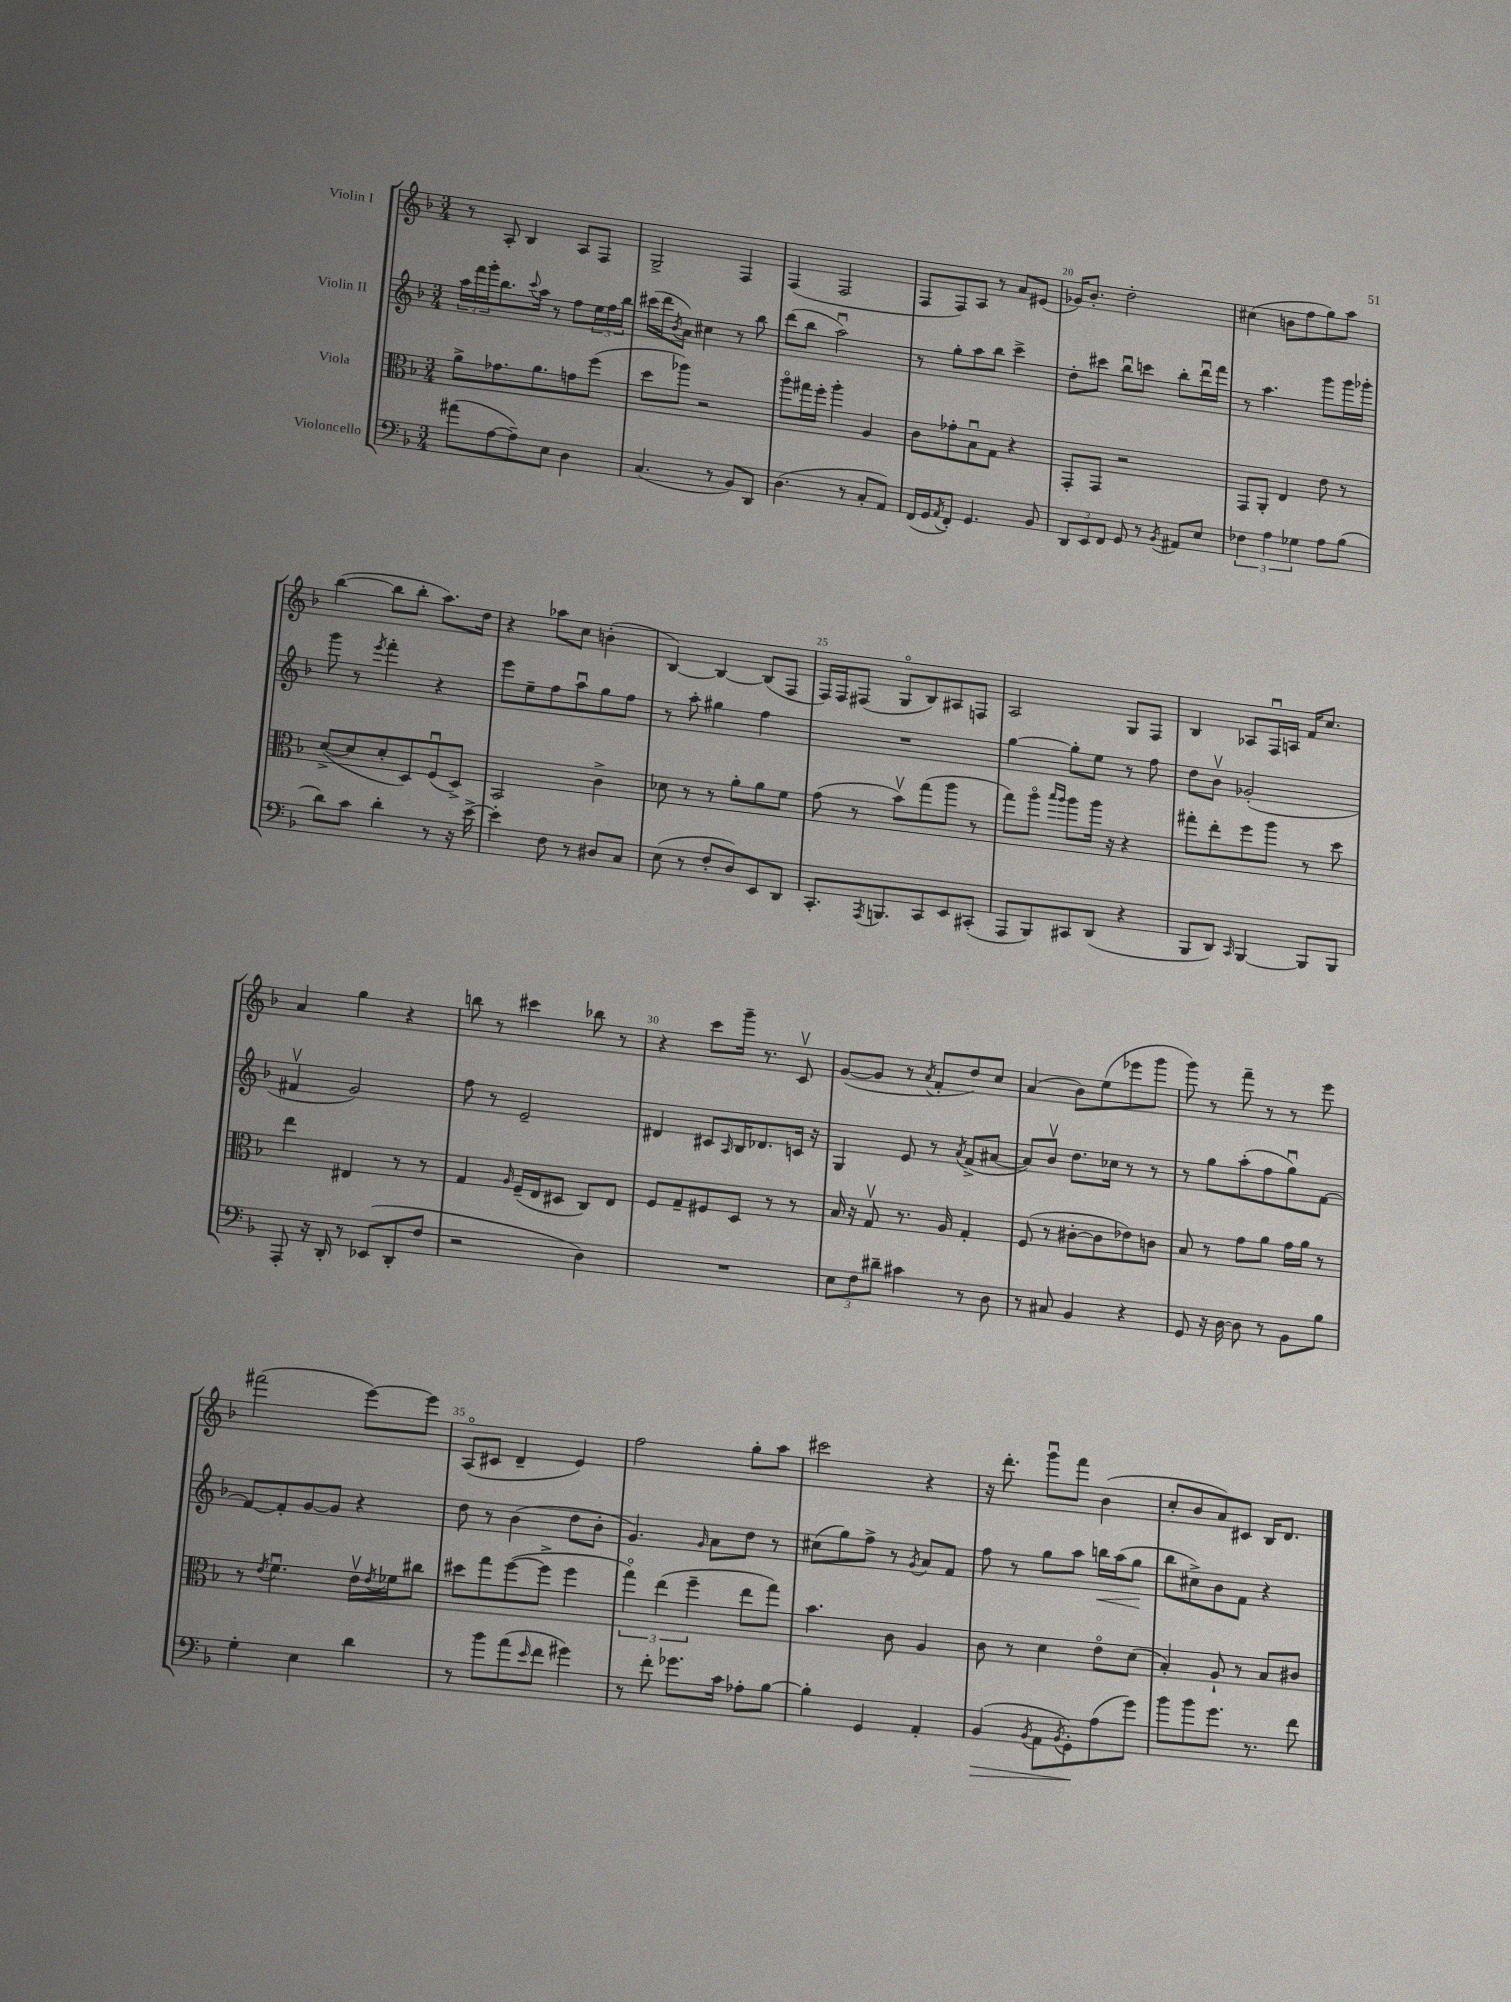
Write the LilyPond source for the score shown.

<<
\new StaffGroup <<
\new Staff = "s0" \with { instrumentName = "Violin I" } {
    \clef treble \key f \major \numericTimeSignature \time 3/4
    r8 a8-. bes4 a8 f8 |
    g2-> f4 |
    f4( f2 |
    f8 f8) a8 r8 a'8 eis'8( |
    ges'16) bes'8.-. d''2-. |
    cis''4( b'8 f''8 g''8) a''8 |
    bes''4~( bes''8 bes''8-. a''8.) d''16 |
    r4 aes''8 c''8 b'4-.( |
    bes4~) bes4~ bes8( f8 |
    f16) f16 fis8( g8\flageolet bes8) ais8 f8 |
    a2 g8 f8 |
    bes4 aes8 f16\downbow a16 f'16 c''8. |
    a'4 g''4 r4 |
    b''8 r8 cis'''4 bes''8 r8 |
    r4 c'''8 g'''16-- r8. c'8\upbow |
    g'8~( g'8 r8 \acciaccatura { a'8 } f'8-. d''8) c''8 |
    a'4( bes'8) e''8( ees'''8 g'''8 |
    g'''8) r8 f'''8-- r8 r8 e'''8 |
    fis'''2( e'''8~) e'''8 |
    a8\flageolet( cis'8 d'4-- e'4) |
    f''2 g''8-. a''8 |
    cis'''2 r4 |
    r16 d'''8.-. g'''8\downbow f'''8 bes'4( |
    c''8-. bes'8 a'8) cis'8 bes16 d'8. \bar "|." |
}
\new Staff = "s1" \with { instrumentName = "Violin II" } {
    \clef treble \key f \major \numericTimeSignature \time 3/4
    \tuplet 3/2 { a''16 f'''16 g'''16-. } bes''8. \appoggiatura { c'''8 } a''16 r8 f''8 \tuplet 3/2 { e''16 f''16 bes''16 } |
    cis'''16( d'''16 \acciaccatura { bes'8 } a'8) cis''4 r8 bes''8 |
    d'''8( bes''8 a''2\downbow) |
    r8 g''8-. a''8 bes''8 c'''4-> |
    d''8-. cis'''8 bes''8\downbow c'''8 bes''8-. d'''16\downbow f'''16 |
    r8 a''4. g'''8 g'''16 ges'''16-. |
    g'''8 r8 \acciaccatura { e'''8 } f'''4-. r4 |
    e'''8 e''8-- f''8 a''8\downbow g''8 f''8 |
    r8 a''8-. gis''4 f''4 |
    R2. |
    g''4~ g''8-. e''8 r8 f''8 |
    d''8 bes'8\upbow ges'2-.( |
    fis'4\upbow g'2) |
    f''8 r8 e'2-- |
    dis'4 cis'8 \grace { a16 } bes16 des'8. c'16 r16 |
    g4 e'8 r8 \acciaccatura { a'8 } f'8->( ais'8~ |
    ais'8) bes'8\upbow d''8. ces''16 r8 r8 |
    r8 g''8 a''8-.( f''8 g''8\downbow) f'8~ |
    f'8~ f'8-. g'8~ g'8 r4 |
    d''8 r8 bes'4( d''8 bes'8-. |
    g'4.) \grace { g'16 } a'8 d''8 r8 |
    cis''8( g''8) f''8-> r8 \acciaccatura { g'8 } a'8 f'8 |
    f''8 r8 g''8 a''8 b''16\< a''16( g''8\! |
    bes''8 cis''8->) bes'8 f'8 r4 \bar "|." |
}
\new Staff = "s2" \with { instrumentName = "Viola" } {
    \clef alto \key f \major \numericTimeSignature \time 3/4
    a'8-> ges'8. a'8. g'8 f''8( |
    d''8 aes''8) r2 |
    a''8\flageolet gis''16 f''16-. a''4-. a4 |
    c'8 ges'8-. bes8\downbow g8 r4 |
    g,8-. g,8 r2 |
    g,8 a,8-. e4 e'8 r8 |
    d'8~->( d'8 d'8-. d8) f8\downbow( d8->) |
    bes,2 c'4-> |
    des'8 r8 r8 a'8-. a'8 f'8 |
    g'8( r8 bes'8\upbow) g''8( a''8 r8 |
    g''8) a''8\flageolet \grace { bes''16 a''16 } a''8 a''16 r16 r4 |
    gis''8-. e''8-. f''8 a''8 r8 d''8 |
    e''4 eis4 r8 r8 |
    g4 \grace { a16 } f16--( e16 dis8 c8) e8 |
    f8 g8-- fis8 d8 r8 r8 |
    bes16 r16 g8\upbow r8. a16 g4-. |
    f8( r8 cis'8~-. cis'8 ees'8) c'8 |
    bes8 r8 g'8 a'8 g'16 a'16 r8 |
    r8 \acciaccatura { e'8 } f'4.\downbow e'16\upbow \acciaccatura { e'8 } fes'16 cis''8 |
    dis''8 g''8 f''8~( f''8-> f''4 |
    \tuplet 3/2 { g''4\flageolet) e''4( f''4-- } e''8 g''8) |
    bes'4. c'8 a4 |
    c'8 r8 d'4 e'8\flageolet d'8( |
    bes4-.) a8-! r8 bes8 cis'8 \bar "|." |
}
\new Staff = "s3" \with { instrumentName = "Violoncello" } {
    \clef bass \key f \major \numericTimeSignature \time 3/4
    ais'8( a8~ a8--) e8 d4 |
    c4.( r8 bes,8) d,8 |
    d4.( r8 c8-. a,8) |
    f,16( g,16 \acciaccatura { a,8 } f,8-.) g,4. bes,8 |
    \tuplet 3/2 { d,8 e,8 f,8 } g,8 r8 \acciaccatura { bes,8 } ais,8 e8 |
    \tuplet 3/2 { fes4 a4 ges4 } a8 bes8( |
    d'8) c'8 d'4-. r8 r16 e'16~-> |
    e'4-. f8 r8 dis8 c8 |
    e8( r8 f8-. d8) e,8 d,8 |
    c,8.-. \acciaccatura { a,,8 } b,,8. c,8 e,8 cis,8-.( |
    a,,8 bes,,8) cis,8 d,8( r4 |
    bes,,8 d,8) \grace { c,16 } bes,,4~ bes,,8 bes,,8 |
    a,,8-. r16 d,16-. r8 ees,8( d,8-. f8 |
    r2 d4) |
    R2. |
    \tuplet 3/2 { e8 f8 dis'8-- } cis'4 r8 d8 |
    r8 cis8 bes,4 r4 |
    g,8 r16 d16~ d8 r8 bes,8 bes8 |
    g4-. e4 d'4 |
    r8 bes'8 a'8( \grace { e'16 } f'8 gis'4) |
    r8 f'8-. ges'8. c'16 aes8-. bes8~ |
    bes4-. g,4 a,4-. |
    bes,4\>( \acciaccatura { bes,8 } a,8 \acciaccatura { bes,8 } g,8-.\!) a8( g'8) |
    bes'8 bes'8 g'8. r8. f'8 \bar "|." |
}
>>
>>
\layout { \context { \Score currentBarNumber = #16 \override BarNumber.break-visibility = ##(#f #t #t) barNumberVisibility = #(every-nth-bar-number-visible 5) } }
